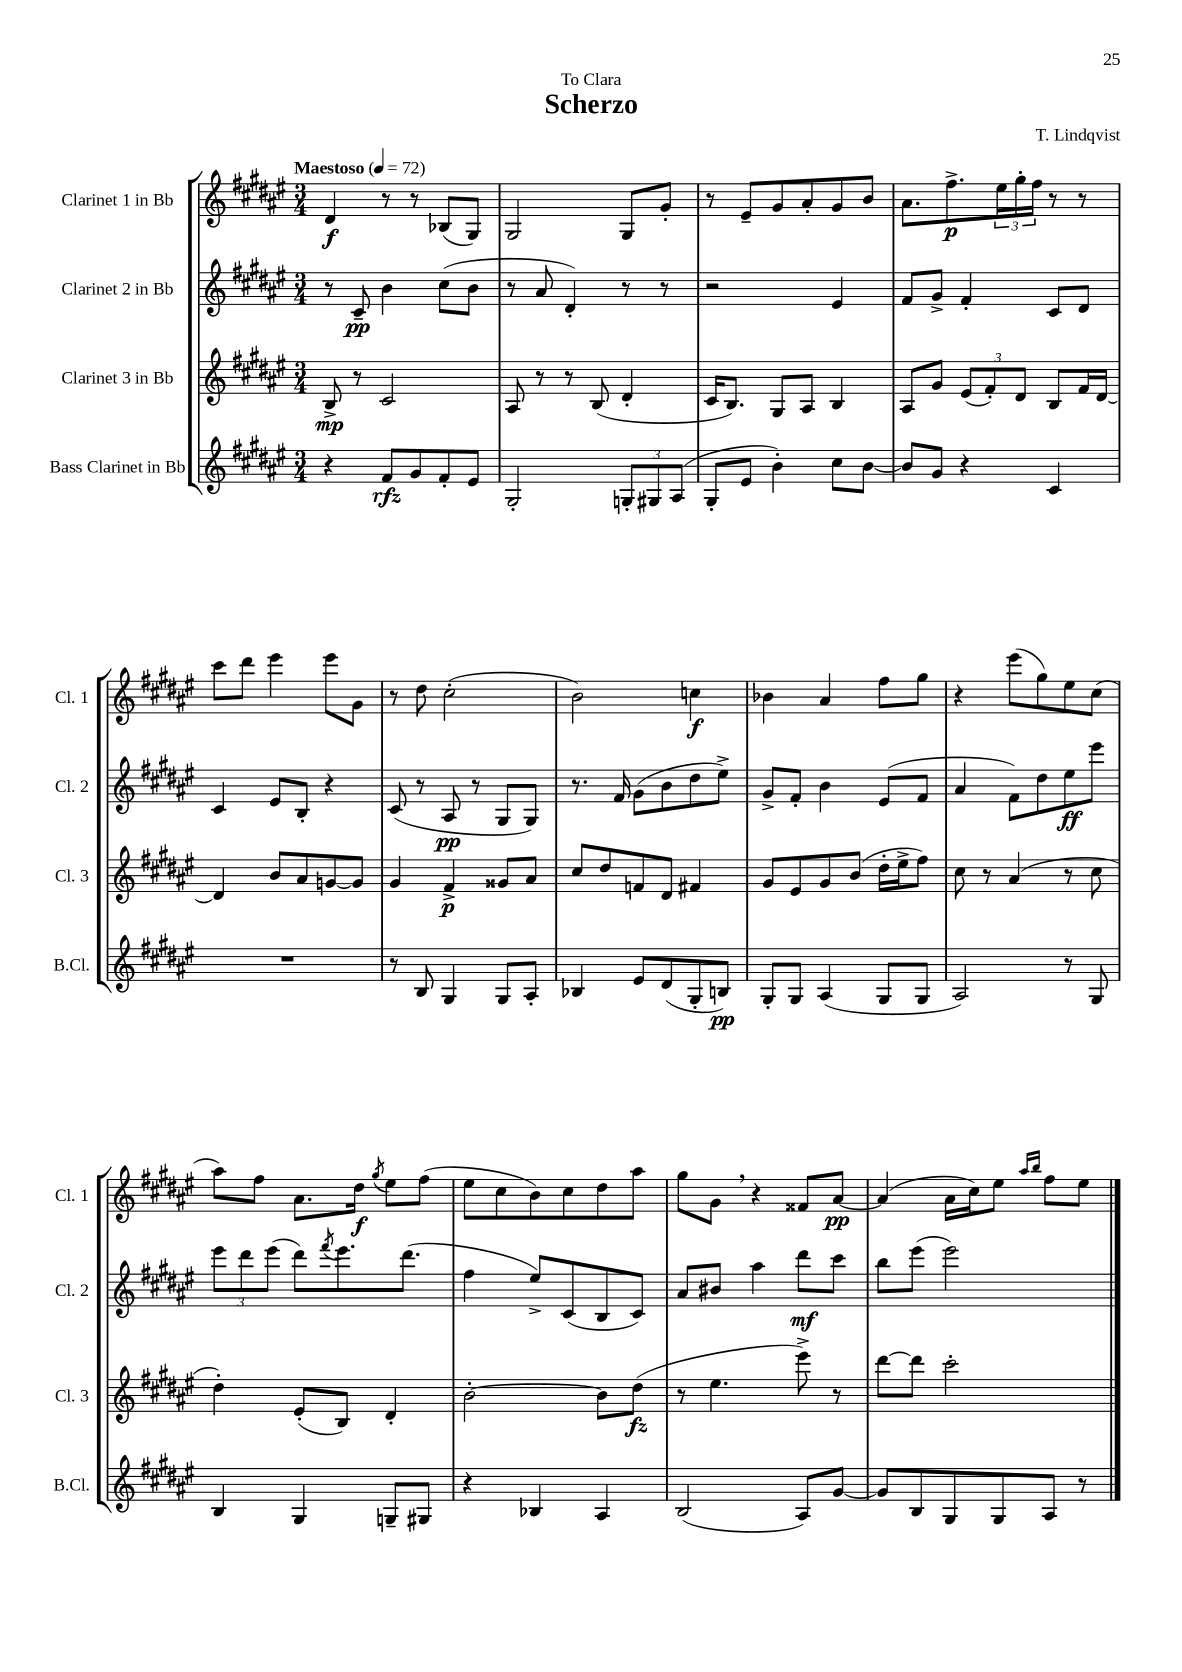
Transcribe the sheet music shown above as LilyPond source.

\header { title = "Scherzo" composer = "T. Lindqvist" dedication = "To Clara" }
<<
\new StaffGroup <<
\new Staff = "s0" \with { instrumentName = "Clarinet 1 in Bb" shortInstrumentName = "Cl. 1" } {
    \clef treble \key fis \major \numericTimeSignature \time 3/4 \tempo "Maestoso" 4 = 72
    dis'4\f r8 r8 bes8( gis8) |
    gis2 gis8 gis'8-. |
    r8 eis'8-- gis'8 ais'8-. gis'8 b'8 |
    ais'8. fis''8.->\p \tuplet 3/2 { eis''16 gis''16-. fis''16 } r8 r8 |
    cis'''8 dis'''8 eis'''4 eis'''8 gis'8 |
    r8 dis''8 cis''2-.( |
    b'2) c''4\f |
    bes'4 ais'4 fis''8 gis''8 |
    r4 eis'''8( gis''8) eis''8 cis''8( |
    ais''8) fis''8 ais'8. dis''16\f \acciaccatura { gis''8 } eis''8 fis''8( |
    eis''8 cis''8 b'8) cis''8 dis''8 ais''8 |
    gis''8 gis'8 \breathe r4 fisis'8 ais'8~\pp |
    ais'4( ais'16 cis''16) eis''8 \grace { ais''16 b''16 } fis''8 eis''8 \bar "|." |
}
\new Staff = "s1" \with { instrumentName = "Clarinet 2 in Bb" shortInstrumentName = "Cl. 2" } {
    \clef treble \key fis \major \numericTimeSignature \time 3/4
    r8 cis'8--\pp b'4 cis''8( b'8 |
    r8 ais'8 dis'4-.) r8 r8 |
    r2 eis'4 |
    fis'8 gis'8-> fis'4-. cis'8 dis'8 |
    cis'4 eis'8 b8-. r4 |
    cis'8( r8 ais8\pp r8 gis8 gis8) |
    r8. fis'16 gis'8( b'8 dis''8 eis''8->) |
    gis'8-> fis'8-. b'4 eis'8( fis'8 |
    ais'4 fis'8) dis''8 eis''8\ff eis'''8 |
    \tuplet 3/2 { eis'''8 dis'''8 eis'''8( } dis'''8) \acciaccatura { fis'''8 } eis'''8. dis'''8.( |
    fis''4 eis''8->) cis'8( b8 cis'8) |
    ais'8 bis'8 ais''4 dis'''8\mf cis'''8 |
    b''8 eis'''8( eis'''2) \bar "|." |
}
\new Staff = "s2" \with { instrumentName = "Clarinet 3 in Bb" shortInstrumentName = "Cl. 3" } {
    \clef treble \key fis \major \numericTimeSignature \time 3/4
    b8->\mp r8 cis'2 |
    ais8 r8 r8 b8( dis'4-. |
    cis'16 b8.) gis8 ais8 b4 |
    ais8 gis'8 \tuplet 3/2 { eis'8( fis'8-.) dis'8 } b8 fis'16 dis'16~ |
    dis'4 b'8 ais'8 g'8~ g'8 |
    gis'4 fis'4->\p gisis'8 ais'8 |
    cis''8 dis''8 f'8 dis'8 fis'4 |
    gis'8 eis'8 gis'8 b'8( dis''16-. eis''16-> fis''8) |
    cis''8 r8 ais'4( r8 cis''8 |
    dis''4-.) eis'8-.( b8) dis'4-. |
    b'2~-. b'8 dis''8\fz( |
    r8 eis''4. eis'''8->) r8 |
    dis'''8~ dis'''8 cis'''2-. \bar "|." |
}
\new Staff = "s3" \with { instrumentName = "Bass Clarinet in Bb" shortInstrumentName = "B.Cl." } {
    \clef treble \key fis \major \numericTimeSignature \time 3/4
    r4 fis'8\rfz gis'8 fis'8-. eis'8 |
    gis2-. \tuplet 3/2 { g8-. gis8 ais8( } |
    gis8-. eis'8 b'4-.) cis''8 b'8~ |
    b'8 gis'8 r4 cis'4 |
    R2. |
    r8 b8 gis4 gis8 ais8-. |
    bes4 eis'8 dis'8( gis8-. b8\pp) |
    gis8-. gis8 ais4( gis8 gis8 |
    ais2) r8 gis8 |
    b4 gis4 g8-- gis8 |
    r4 bes4 ais4 |
    b2( ais8) gis'8~ |
    gis'8 b8 gis8 gis8 ais8 r8 \bar "|." |
}
>>
>>
\layout { \context { \Score \remove "Bar_number_engraver" } }
